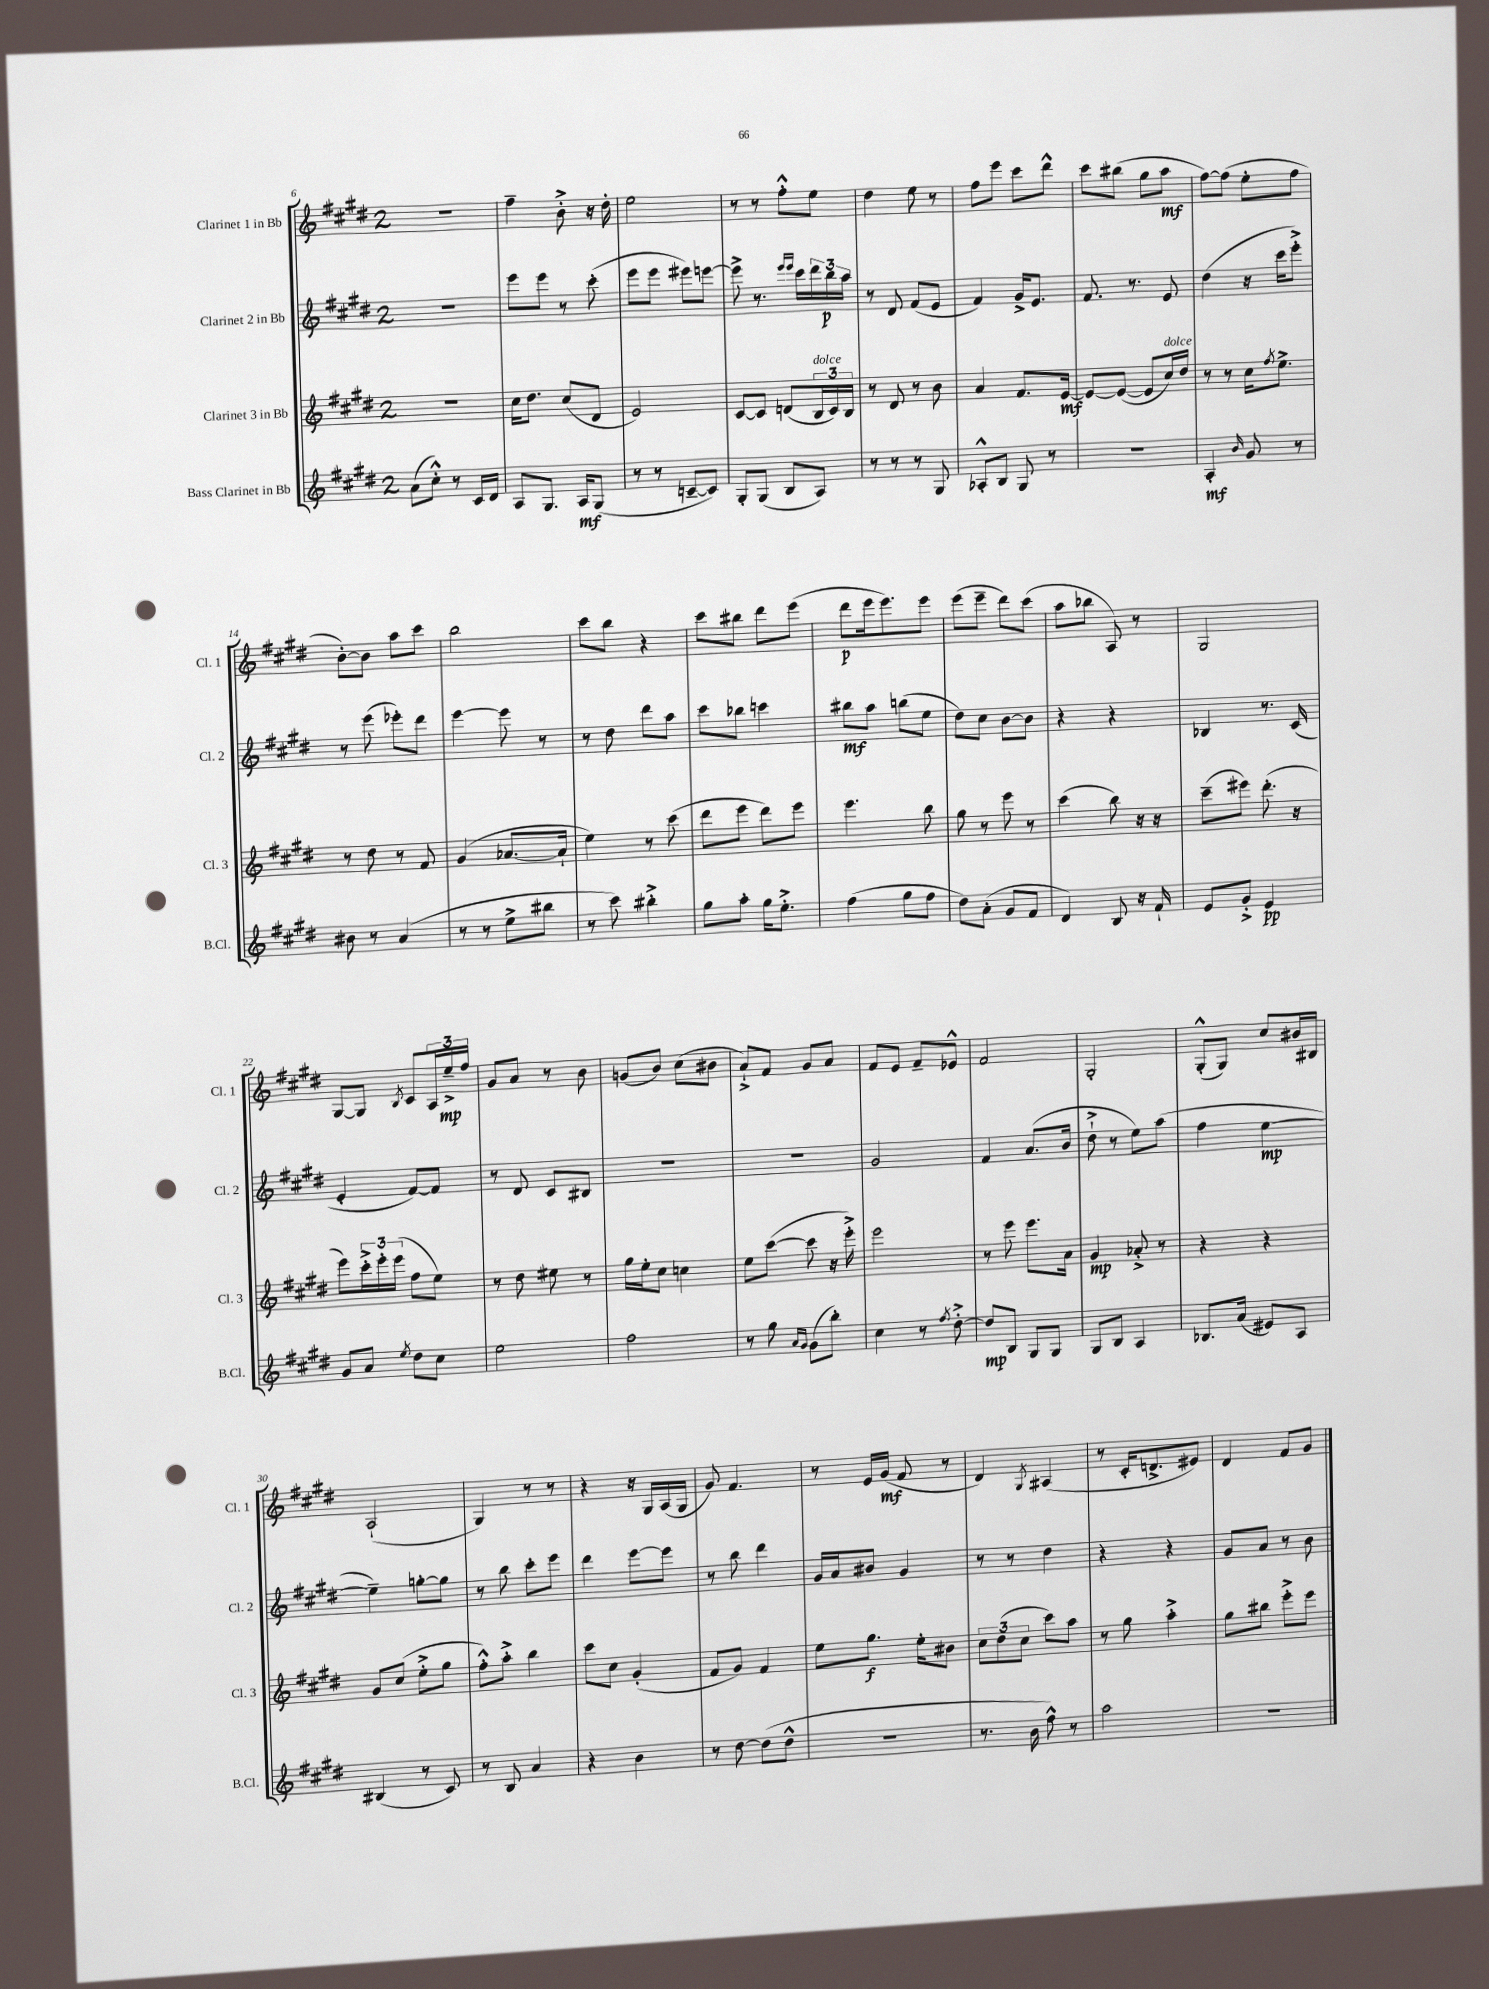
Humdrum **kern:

**kern	**kern	**kern	**kern
*staff4	*staff3	*staff2	*staff1
*clefG2	*clefG2	*clefG2	*clefG2
*k[f#c#g#d#]	*k[f#c#g#d#]	*k[f#c#g#d#]	*k[f#c#g#d#]
*M2/4	*M2/4	*M2/4	*M2/4
(8a	2r	2r	2r
8cc#'^^)	.	.	.
8r	.	.	.
16c#	.	.	.
16d#	.	.	.
=	=	=	=
8A	16cc#	8eee	4ff#~
.	8.dd#	.	.
8.G#	.	8eee	.
.	(8cc#	8r	8b'^
16A	.	.	.
(8G#	8d#	(8ccc#'	16r
.	.	.	16dd#'
=	=	=	=
8r	2e)	8eee	2ee
8r	.	8eee	.
[8c~	.	8eee#)	.
8c])	.	[8eee	.
=	=	=	=
8G#'	[8c#	8eee^]	8r
(8G#	8c#]	8.r	8r
8B	(8d	.	8ff#'^^
.	.	16qqeee	.
.	.	16qqeee	.
.	.	16ccc#	.
8A)	24B	24ddd#	8ee
.	24c#)	24bb	.
.	24B	24aa	.
=	=	=	=
8r	8r	8r	4dd#
8r	8d#	8d#	.
8r	8r	(8f#	8ee
8G#	8b	8e	8r
=	=	=	=
8A-'^^	4a	4f#)	8ff#
8B	.	.	8eee
8G#	8.f#	16g#^	8ccc#
.	.	8.e	.
8r	.	.	8ddd#^^
.	[16e	.	.
=	=	=	=
2r	8e_	8.f#	8ccc#
.	(8e_	.	(8bb#
.	.	8.r	.
.	8e]	.	8gg#
.	16cc#)	8e	8aa
.	16dd#	.	.
=	=	=	=
4A'	8r	(4dd#	[8ff#)
.	8r	.	(8ff#]
16qqb	.	.	.
8g#	16cc#	16r	8ee'
.	8qff#	.	.
.	8.ee^	16ccc#	.
8r	.	8eee'^)	8ff#
=	=	=	=
8b#	8r	8r	[8b')
8r	8dd#	(8eee	8b]
(4a	8r	8eee-')	8aa
.	8f#	8ddd#	8ccc#
=	=	=	=
8r	(4g#	[4eee	2bb
8r	.	.	.
8ee^	[8.a-	8eee]	.
8bb#	.	8r	.
.	16a-`]	.	.
=	=	=	=
8r	4ee)	8r	8ccc#
8ccc#)	.	8dd#	8bb
4bb#'^	8r	8ddd#	4r
.	(8ccc#	8aa	.
=	=	=	=
8gg#	8ddd#	8ccc#	8ccc#
8aa'	8eee	8bb-	8bb#
16gg#	8ddd#)	4ccc	8ddd#
8.ee'^	.	.	.
.	8eee	.	(8eee
=	=	=	=
(4ff#	4.eee	8bb#	8ddd#
.	.	8aa	16eee
.	.	.	8.eee)
8gg#	.	(8bb	.
8ff#	8bb	8ee	8eee
=	=	=	=
8dd#)	8gg#	8dd#)	(8eee
(8a'	8r	8cc#	8eee~
8g#	8eee	[8b	8ddd#)
8f#	8r	8b]	(8ccc#
=	=	=	=
4d#)	(4ccc#	4r	8aa
.	.	.	8bb-
8B	8bb)	4r	8A)
16r	16r	.	8r
16f#`	16r	.	.
=	=	=	=
8e	(8ccc#~	4B-	2G#
8g#'^	8eee#)	.	.
4e	(8.ddd#'	8.r	.
.	16r	(16c#	.
=	=	=	=
8g#	8eee)	4e'	[8G#
8a	24ccc#'^	.	8G#]
.	24eee'	.	.
.	(24eee	.	.
8qee	.	.	8qB
8dd#	8ff#	[8f#)	8c#
8cc#	8ee)	8f#]	24A
.	.	.	24ee~^
.	.	.	24ff#
=	=	=	=
2ee	8r	8r	8g#
.	8dd#	8d#	8a
.	8ee#	8c#	8r
.	8r	8B#	8b
=	=	=	=
2ff#	16gg#	2r	(8g
.	16ee'	.	.
.	8cc#	.	8b)
.	4cc	.	(8cc#
.	.	.	8b#
=	=	=	=
8r	8ee	2r	8a`^)
8gg#	([8ccc#	.	8f#
16qqa	.	.	.
16qqg#	.	.	.
(8g#	8ccc#]	.	8g#
8bb')	16r	.	8a
.	16eee'^)	.	.
=	=	=	=
4cc#	2eee	2g#	8f#
.	.	.	8e
8r	.	.	8f#~
8qff#	.	.	.
[8dd#'^	.	.	8e-^^
=	=	=	=
8dd#]	8r	4f#	2f#
8B	8eee	.	.
8G#	8.eee	(8.a	.
8G#	.	.	.
.	16a	16b	.
=	=	=	=
8G#	4g#	8dd#`^	2G#'
8B	.	8r	.
4A	8a-'^	8ee)	.
.	8r	(8aa	.
=	=	=	=
8.B-	4r	4ff#	(8G#'^^
.	.	.	8G#)
(16a	.	.	.
8e#)	4r	[4ee	8cc#
8A	.	.	16b#
.	.	.	16B#
=	=	=	=
(4B#	8g#	4ee~])	(2A`
.	(8cc#	.	.
8r	8ee'^	[8gg'	.
8c#)	8gg#	8gg]	.
=	=	=	=
8r	8ff#'^^)	8r	4G#)
8B	8aa'^	8bb	.
4a	4bb	8ccc#'	8r
.	.	8eee	8r
=	=	=	=
4r	8ccc#	4ddd#	4r
.	8cc#	.	.
4b	(4g#'	[8eee	16r
.	.	.	16G#
.	.	8eee]	(16A
.	.	.	16G#
=	=	=	=
8r	8f#	8r	8g#)
[8dd#	8g#)	8bb	4.f#
(8dd#]	4f#	4ddd#	.
8dd#^^	.	.	.
=	=	=	=
2r	8ee	16g#	8r
.	.	16a	.
.	8.gg#	8b#	16e
.	.	.	(16g#
.	.	4g#	8f#
.	16ee'	.	.
.	8b#	.	8r
=	=	=	=
8.r	12cc#	8r	4d#)
.	(12dd#	.	.
.	.	8r	.
.	12cc#	.	.
16b	.	.	.
.	.	.	8qG#
8ff#^^)	8ccc#)	4dd#	(4A#
8r	8aa	.	.
=	=	=	=
2aa	8r	4r	8r
.	8gg#	.	16c#'
.	.	.	8.d^
.	4aa'^	4r	.
.	.	.	8e#)
=	=	=	=
2r	8gg#	8g#	4d#
.	8bb#	8a	.
.	8eee'^	8r	8f#
.	8eee	8b	8g#
==	==	==	==
*-	*-	*-	*-
